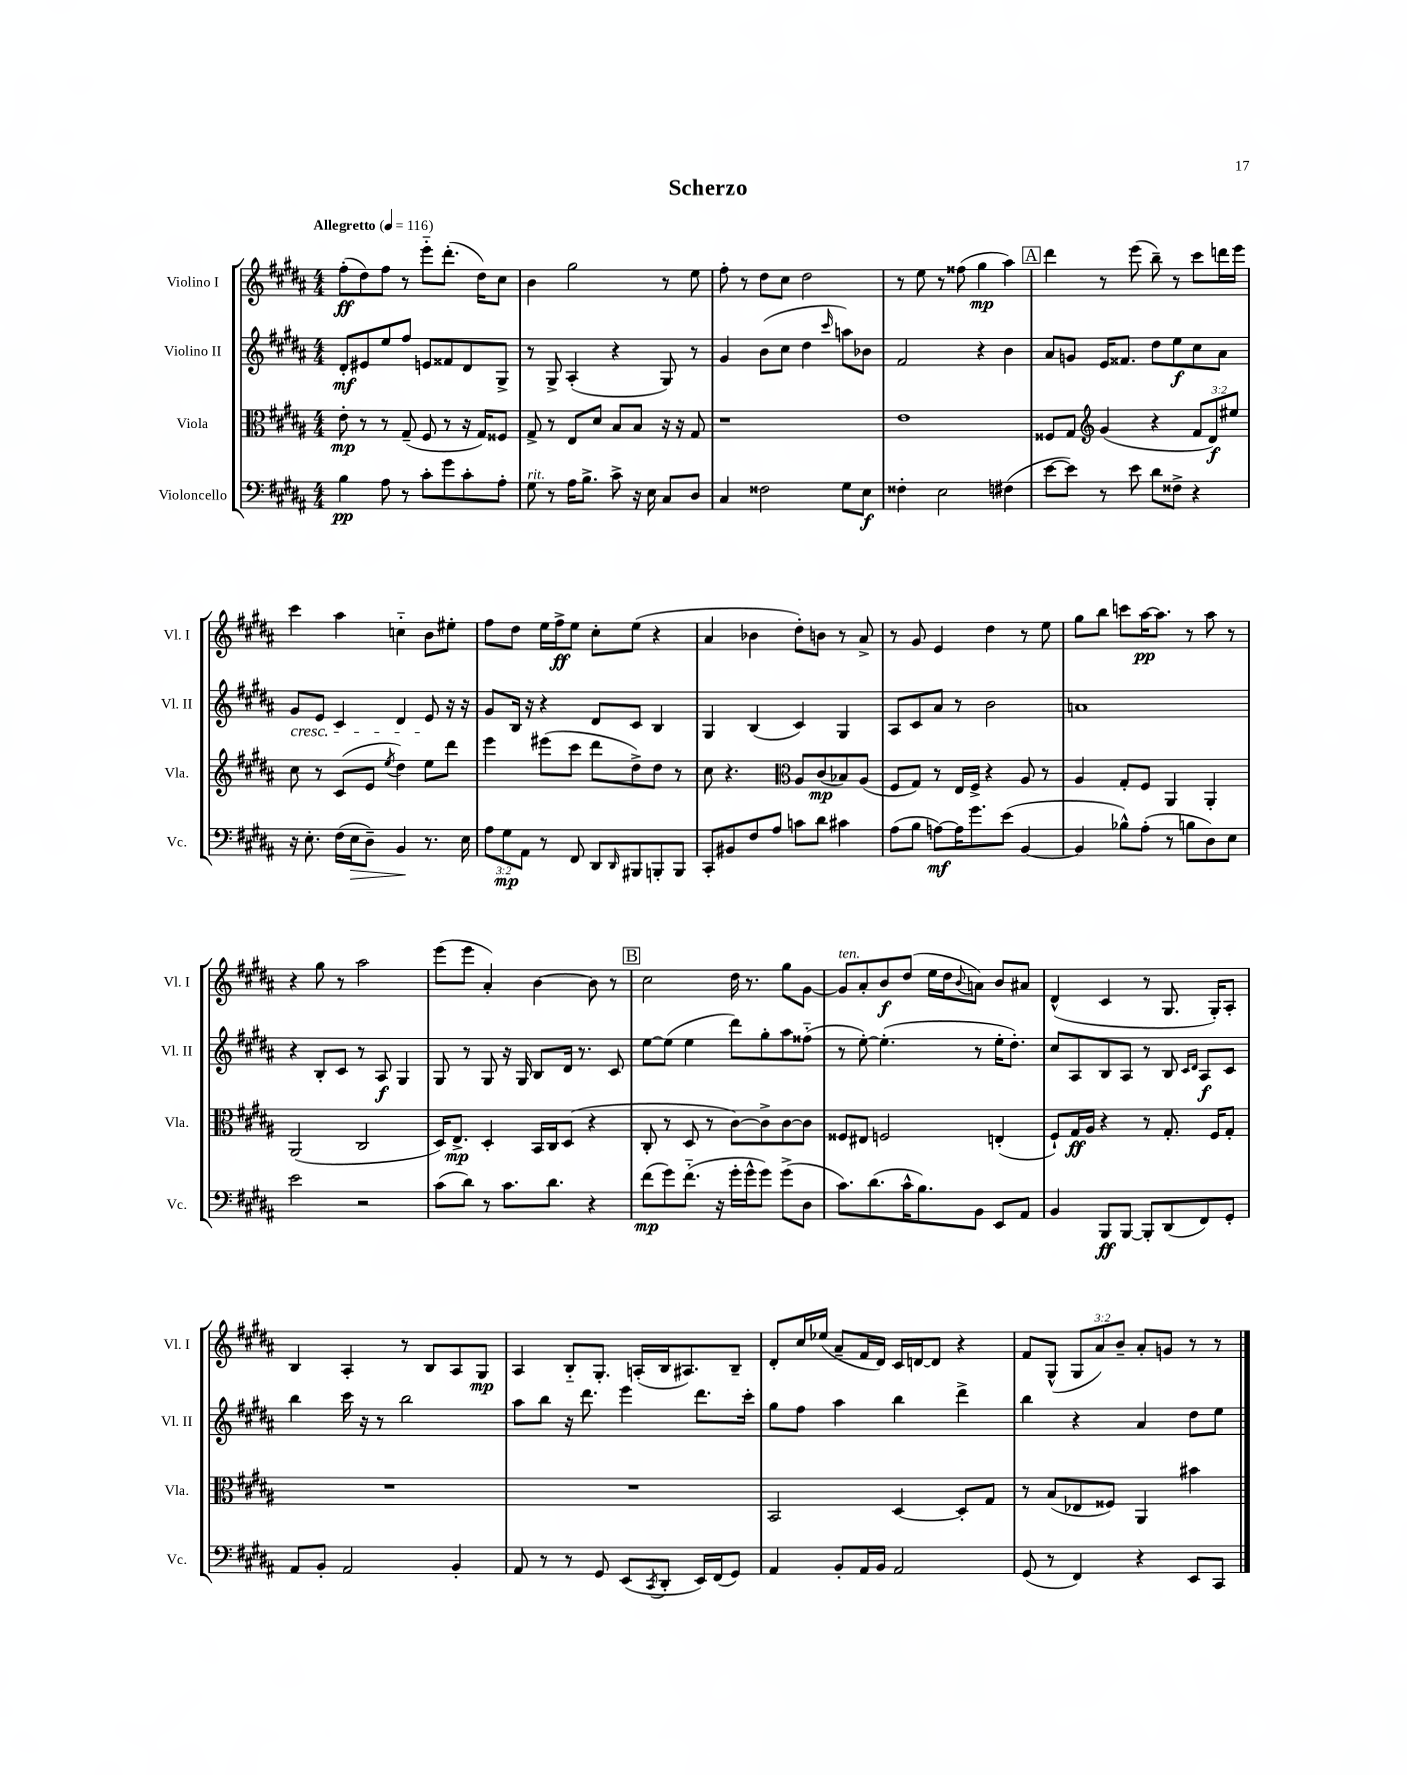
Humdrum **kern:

**kern	**kern	**kern	**kern
*staff4	*staff3	*staff2	*staff1
*clefF4	*clefC3	*clefG2	*clefG2
*k[f#c#g#d#a#]	*k[f#c#g#d#a#]	*k[f#c#g#d#a#]	*k[f#c#g#d#a#]
*M4/4	*M4/4	*M4/4	*M4/4
*MM116	*MM116	*MM116	*MM116
4B\	8e'\	8d#'/L	(8ff#'\L
.	8r	8e#/	8dd#\)
8A#\	8r	8ee/	8ff#\J
8r	(8G#~/	8ff#/J	8r
8c#'\L	8F#/	8e/L	8eee'~\L
8g#\	8r	8f##/	(8.ddd#'\J
8c#'\	16r	8d#/	.
.	16G#/LK)	.	16dd#\LK)
8A#'\J	8F##/J	8G#^/J	8cc#\J
=	=	=	=
8G#\	8G#^/	8r	4b\
8r	8r	8G#^/	.
16A#\LK	8E/L	(4A#'/	2gg#\
8.B^\J	.	.	.
.	8d#/J	.	.
8c#^\	8B/L	4r	.
16r	8B/J	.	.
16E\	.	.	.
8C#/L	16r	8G#/)	8r
.	16r	.	.
8D#/J	8G#/	8r	8ee\
=	=	=	=
4C#/	1r	4g#/	8ff#'\
.	.	.	8r
2F##\	.	(8b\L	8dd#\L
.	.	8cc#\J	8cc#\J
.	.	4dd#\	2dd#\
.	.	16qqccc#/	.
8G#\L	.	8aa\L)	.
8E\J	.	8b-\J	.
=	=	=	=
4F##'\	1e	2f#/	8r
.	.	.	8ee\
2E\	.	.	8r
.	.	.	(8ff##\
.	.	4r	4gg#\
(4F#\	.	4b\	4aa#\)
=	=	=	=
[8e\L	8F##/L	8a#/L	4ddd#\
8e\]J)	8G#/J	8g/J	.
*	*clefG2	*	*
8r	(4g#/	16e/LK	8r
.	.	8.f##/J	.
8e\	.	.	(8eee\
8d#\L	4r	8dd#\L	8bb~\)
8F##^\J	.	8ee\	8r
4r	12f#/L	8cc#\	8ccc#\L
.	12d#/)	.	.
.	.	8a#\J	16ddd\L
.	12ee#/J	.	.
.	.	.	16eee\JJ
=	=	=	=
16r	8cc#\	8g#/L	4ccc#\
8.E'\	.	.	.
.	8r	8e/J	.
(16F#\LL	(8c#/L	4c#/	4aa#\
16E\J	.	.	.
8D#~\J)	8e/J	.	.
.	8qee/	.	.
4BB/	4dd#\)	4d#/	4cc'~\
8.r	8ee\L	8e/	8b\L
.	8ddd#\J	16r	8ee#'\J
16E\	.	16r	.
=	=	=	=
12A#\L	4eee\	8g#/L	8ff#\L
12G#\	.	.	.
.	.	16B/Jk	8dd#\J
12AA#\J	.	.	.
.	.	16r	.
8r	(8eee#\L	4r	16ee\LL
.	.	.	16ff#^\J
8FF#/	8ccc#\J	.	8ee\J
8DD#/L	8ddd#\L	8d#/L	8cc#'\L
16qqDD#/	.	.	.
8BBB#/	8dd#^\)	8c#/J	(8ee\J
8BBB'/	8dd#\J	4B/	4r
8BBB/J	8r	.	.
=	=	=	=
8CC#'/L	8cc#\	4G#/	4a#/
8BB#/	4.r	.	.
8F#/	.	(4B/	4b-\
8A#/J	.	.	.
*	*clefC3	*	*
8c\L	8A#/L	4c#/)	8dd#'\L)
8d#\J	(8c#/	.	8b\J
4c#\	8B-/)	4G#/	8r
.	(8A#/J	.	8a#^/
=	=	=	=
(8A#\L	8F#/L	8A#/L	8r
8B\J	8G#/J)	8c#/	8g#/
[8A\L)	8r	8a#/J	4e/
16A\]K	16E/LL	8r	.
8.g#\	16F#^/JJ	.	.
.	4r	2b\	4dd#\
(8e\J	.	.	.
[4BB/	8A#/	.	8r
.	8r	.	8ee\
=	=	=	=
4BB/]	4A#/	1a	8gg#\L
.	.	.	8bb\J
8B-^^\L)	8G#'/L	.	8ccc\L
(8A#'\J	8F#/J	.	[16aa#\K
.	.	.	8.aa#\]J
8r	4AA#/	.	.
8B\L	.	.	8r
8D#\)	4AA#'/	.	8aa#\
8E\J	.	.	8r
=	=	=	=
2e\	(2AA#/	4r	4r
.	.	8B'/L	8gg#\
.	.	8c#/J	8r
2r	2C#/	8r	2aa#\
.	.	8A#/	.
.	.	4G#/	.
=	=	=	=
(8c#\L	16D#/LK)	8G#/	(8eee\L
.	8.E^/J	.	.
8d#\J)	.	8r	8eee\J
8r	4D#'/	8G#/	4a#'/)
8.c#\L	.	16r	.
.	.	16G#/	.
.	16BB/LL	8B/L	[4b\
8.d#\J	16C#/J	.	.
.	(8D#/J	16d#/Jk	.
.	.	8.r	.
4r	4r	.	8b\]
.	.	8c#/	8r
=	=	=	=
(8f#\L	8C#'/	[8ee\L	2cc#\
8g#\)	8r	(8ee\]J	.
(8.f#'~\J	8D#/	4ee\	.
.	8r	.	.
16r	.	.	.
16g#'\LL	[8c#\L)	8ddd#\L)	16dd#\
16g#^^\J	.	.	8.r
8g#\J)	8c#^\]	8gg#'\	.
(8g#^\L	[8c#\	8aa#\	8gg#\L
8D#\J	8c#\]J	(8ff##'~\J	[8g#\J
=	=	=	=
8.c#\L)	8F##/L	8r	8g#/]L
.	8E#/J	[8ee'\)	8a#'/
(8.d#\	.	.	.
.	2F/	(4.ee'\]	8b/
16c#^^\K	.	.	(8dd#/J
8.B\)	.	.	.
.	.	.	16ee\LL
.	.	.	16dd#\J
.	.	.	8qqb/
8BB\J	.	8r	8a\J)
8EE/L	(4E'/	16ee'\LK	8b/L
.	.	8.dd#'\J)	.
8AA#/J	.	.	8a#/J
=	=	=	=
4BB/	8F#`/L)	8cc#/L	(4d#^^/
.	16G#/L	8A#/	.
.	16A#/JJ	.	.
8BBB/L	4r	8B/	4c#/
[8BBB/J	.	8A#/J	.
8BBB'/]L	8r	8r	8r
(8DD#/	8.G#'/	8B/	8.G#/
.	.	16qqc#/LL	.
.	.	16qqd#/JJ	.
8FF#/)	.	8A#/L	.
.	16F#/LK	.	16G#'/LK)
8GG#'/J	8G#'/J	8c#/J	8A#'/J
=	=	=	=
8AA#/L	1r	4bb\	4B/
8BB'/J	.	.	.
2AA#/	.	16ccc#\	4A#'/
.	.	16r	.
.	.	8r	.
.	.	2bb\	8r
.	.	.	8B/L
4BB'/	.	.	8A#/
.	.	.	8G#/J
=	=	=	=
8AA#/	1r	8aa#\L	4A#/
8r	.	8bb\J	.
8r	.	16r	8B'~/L
.	.	8.ddd#\	.
8GG#/	.	.	8.G#'/J
(8EE/L	.	4eee\	.
.	.	.	(16A'/LL
8qCC#/	.	.	.
8DD#'/J	.	.	16B/J
.	.	.	8.A#/)
16EE/LL)	.	8.ddd#\L	.
(16FF#/J	.	.	.
8GG#/J)	.	.	8B~/J
.	.	16ccc#'\Jk	.
=	=	=	=
4AA#/	2BB/	8gg#\L	8d#'/L
.	.	8ff#\J	16cc#/L
.	.	.	(16ee-/JJ
8BB'/L	.	4aa#\	8a#~/L
16AA#/L	.	.	16f#/L
16BB/JJ	.	.	16d#/JJ)
2AA#/	[4D#/	4bb\	16c#/LL
.	.	.	[16d/J
.	.	.	8d/]J
.	8D#'/]L	4ddd#^\	4r
.	8G#/J	.	.
=	=	=	=
(8GG#/	8r	4bb\	8f#/L
8r	(8B/L	.	(8G#^^/J
4FF#/)	8E-/	4r	12G#/L
.	.	.	12a#/)
.	8F##/J)	.	.
.	.	.	12b~/J
4r	4AA#/	4a#/	8a#'/L
.	.	.	8g/J
8EE/L	4b#\	8dd#\L	8r
8CC#/J	.	8ee\J	8r
==	==	==	==
*-	*-	*-	*-
